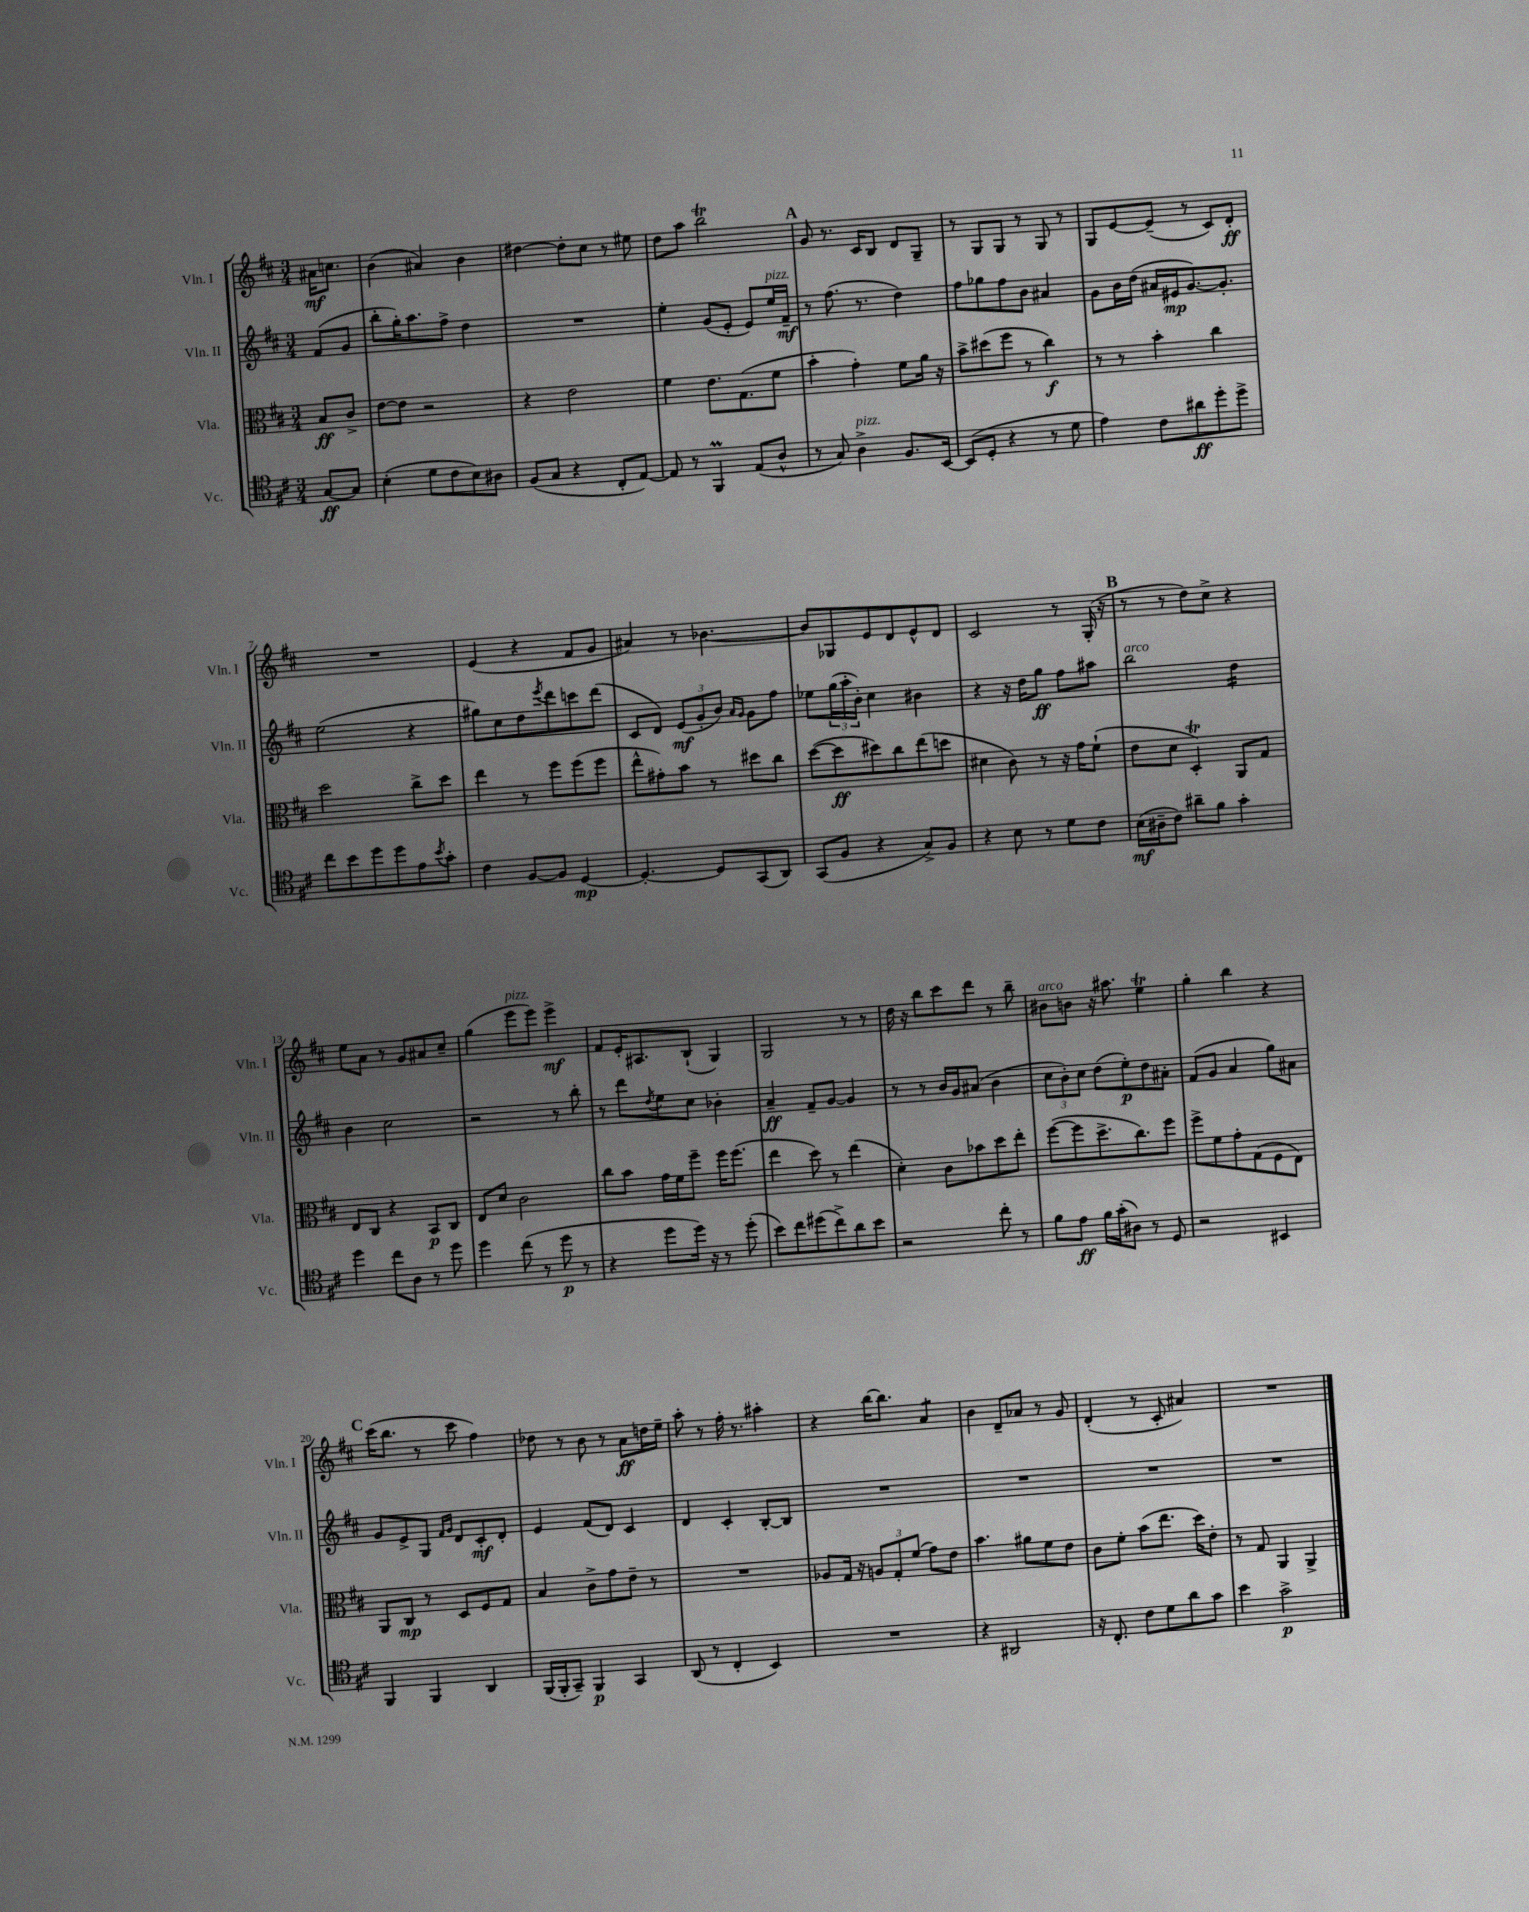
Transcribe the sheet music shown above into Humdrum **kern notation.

**kern	**kern	**kern	**kern
*staff4	*staff3	*staff2	*staff1
*clefC4	*clefC3	*clefG2	*clefG2
*k[f#c#]	*k[f#c#]	*k[f#c#]	*k[f#c#]
*M3/4	*M3/4	*M3/4	*M3/4
[8G	8B	(8f#	16a#
.	.	.	8.cc
8G]	8c#^	8g	.
=	=	=	=
(4B'	[8e	8bb'	(4b
.	8e]	16gg')	.
.	.	8.aa	.
8d	2r	.	4a#)
8c#	.	8ff#^	.
8B)	.	4dd	4b
8A#	.	.	.
=	=	=	=
(8F#	4r	2.r	[4dd#
8G	.	.	.
4r	2e	.	8dd#']
.	.	.	8cc#
8C#'	.	.	8r
[8E)	.	.	8ee#
=	=	=	=
8E]	4f#	4ee'	8dd
8r	.	.	8aa
4FF#	8.e	(8g	2bb
.	.	8e'	.
.	(8.G	.	.
(8E	.	8e)	.
8A^^	8f#	16ee	.
.	.	16f#~	.
=	=	=	=
8r	4b'	8r	8g
8G)	.	(8.ff#	8.r
4A^	4g')	.	.
.	.	8.r	16c#
.	.	.	8B
8.F#	8f#	4dd)	8d
.	16a	.	8G~
[16BB	16r	.	.
=	=	=	=
(8BB]	8b^	8ff#	8r
8D'	(8dd#	8gg-	8G
4r	8ff#	8ff#	8G
.	8r	8b	8r
8r	4cc#)	4a#	8G
8d	.	.	8r
=	=	=	=
4e)	8r	8g	8G
.	8r	16b	[8e
.	.	(16dd	.
8c#	4b'	16a#	(8e~]
.	.	16e#	.
8a#	.	[8.g)	8r
8dd'	4cc#	.	8c#)
.	.	8.g']	.
8dd^	.	.	8d'
=	=	=	=
8cc#	2dd	(2ee	2.r
8b	.	.	.
8dd	.	.	.
8dd	.	.	.
8e	8cc#^	4r	.
8qb	.	.	.
8g'	8dd	.	.
=	=	=	=
4c#	4ee	8gg#)	(4e
.	.	8cc#	.
[8F#	8r	8dd	4r
.	.	8qeee	.
8F#]	8ff#	8ddd	.
[4D	(8ff#	8ccc	8f#
.	8ff#	(8ddd	8g
=	=	=	=
4.D'_	8ee^^	8c#	4a#)
.	8g#')	8d)	.
.	8b	(12e	8r
.	.	12g'	.
8D]	8r	.	[4.b-
.	.	12b)	.
.	.	16qqa	.
.	.	16qqg	.
(8GG	8dd#	8g	.
8AA)	8cc#	8ff#	.
=	=	=	=
(8GG	([8dd	8ee-	8b-]
8F#	8dd]	(24gg	8G-
.	.	24aa'	.
.	.	24b')	.
4r	8dd#)	4cc#	8e
.	8cc#	.	8d
8G^)	(8ee	4b#	8e^^
8F#	8dd	.	8d
=	=	=	=
4r	4d#	4r	2c#
8B	8c#)	16r	.
.	.	16dd	.
8r	8r	8gg	.
8d	16r	8ff#	8r
.	16g	.	.
8c#	(8f#`	8aa#	(16G'
.	.	.	16r
=	=	=	=
(16B	8e	2bb	8r
16A#~	.	.	.
8c#)	8d	.	8r
8a#~	4D')	.	8dd)
8f#	.	.	8cc#^
4g'	8AA	4dd	4r
.	8G	.	.
=	=	=	=
4dd	8E	4b	8ee
.	8C#	.	8a
8cc#	4r	2cc#	8r
8A	.	.	8g
8r	8BB	.	8a#
8dd	8C#	.	8cc#~
=	=	=	=
4dd	8E	2r	(4gg
.	8d	.	.
(8cc#	2c#	.	8eee
8r	.	.	8eee)
8dd	.	8r	4eee^
8r	.	8bb'	.
=	=	=	=
4r	8cc#	8r	8f#
.	8b	8ddd	16e'
.	.	.	8.A#
.	.	8qdd	.
8dd	16g	8ee	.
.	16f#	.	.
16dd)	8ff#~	8cc#	(8B`
16r	.	.	.
8r	16ff#	4b-'	4G)
.	(8.ff#	.	.
(8dd'	.	.	.
=	=	=	=
8b)	4ee	4a~	2G
8cc#	.	.	.
(8dd#	8dd)	8f#~	.
8cc#^)	8r	[8g	.
8a	(4ee	4g]	8r
8b	.	.	8r
=	=	=	=
2r	4d')	8r	16dd
.	.	.	16r
.	.	8r	8bb
.	8c#	16b	8ccc#
.	.	16g	.
.	8b-	(8a#	8ddd
8cc#'	8dd	4b	8r
8r	8ee'	.	8bb~
=	=	=	=
8f#	([8ff#	12cc#	8b#
.	.	12b')	.
8e	8ff#]	.	8b
.	.	12cc#	.
16f#	8.dd^	(8dd	16r
(16g'	.	.	8.aa#
8A#)	.	8ee')	.
.	8.cc#)	.	.
8r	.	8dd	4ee
8D	8ff#	8a#'	.
=	=	=	=
2r	8ff#^	(8f#	4gg'
.	8f#	8g	.
.	8g'	4a	4bb
.	(8G	.	.
4BB#	8F#	8gg)	4r
.	8E)	8a#	.
=	=	=	=
4FF#	8AA	8g	(16ccc#
.	.	.	8.bb
.	8C#	8e^	.
4FF#	8r	8G	8r
.	.	16qqf#	.
.	.	16qqg	.
.	8D	8d	8ccc#
4AA	8F#	8c#'	4ff#)
.	8G	8d'	.
=	=	=	=
(16FF#	4B	4e	8dd-
16FF#'	.	.	.
8GG~)	.	.	8r
4FF#	8c#^	(8f#	8b
.	8g	8d)	8r
4GG	8e~	4c#	8a
.	8r	.	16dd
.	.	.	16ee~
=	=	=	=
(8AA	2.r	4d	8aa'
8r	.	.	8r
4C#'	.	4c#'	16ff#'
.	.	.	8.r
4BB)	.	[8B'	4aa#'
.	.	8B]	.
=	=	=	=
2.r	8A-	2.r	4r
.	16G	.	.
.	16r	.	.
.	12A	.	[16bb
.	.	.	8.bb]
.	12G'	.	.
.	(12f#	.	.
.	8g)	.	4a
.	8e	.	.
=	=	=	=
4r	4.b	2.r	4b
2AA#	.	.	8d~
.	8a#	.	8a-
.	8f#	.	8r
.	8e	.	8g
=	=	=	=
16r	8c#	2.r	(4d'
8.C#'	.	.	.
.	8f#'	.	.
8c#	(8b	.	8r
8d	8.ee	.	8c#'
8a	.	.	4a#)
.	16dd)	.	.
8g	8e'	.	.
=	=	=	=
4b	8r	2.r	2.r
.	8G	.	.
2g^	4AA	.	.
.	4AA^	.	.
==	==	==	==
*-	*-	*-	*-
